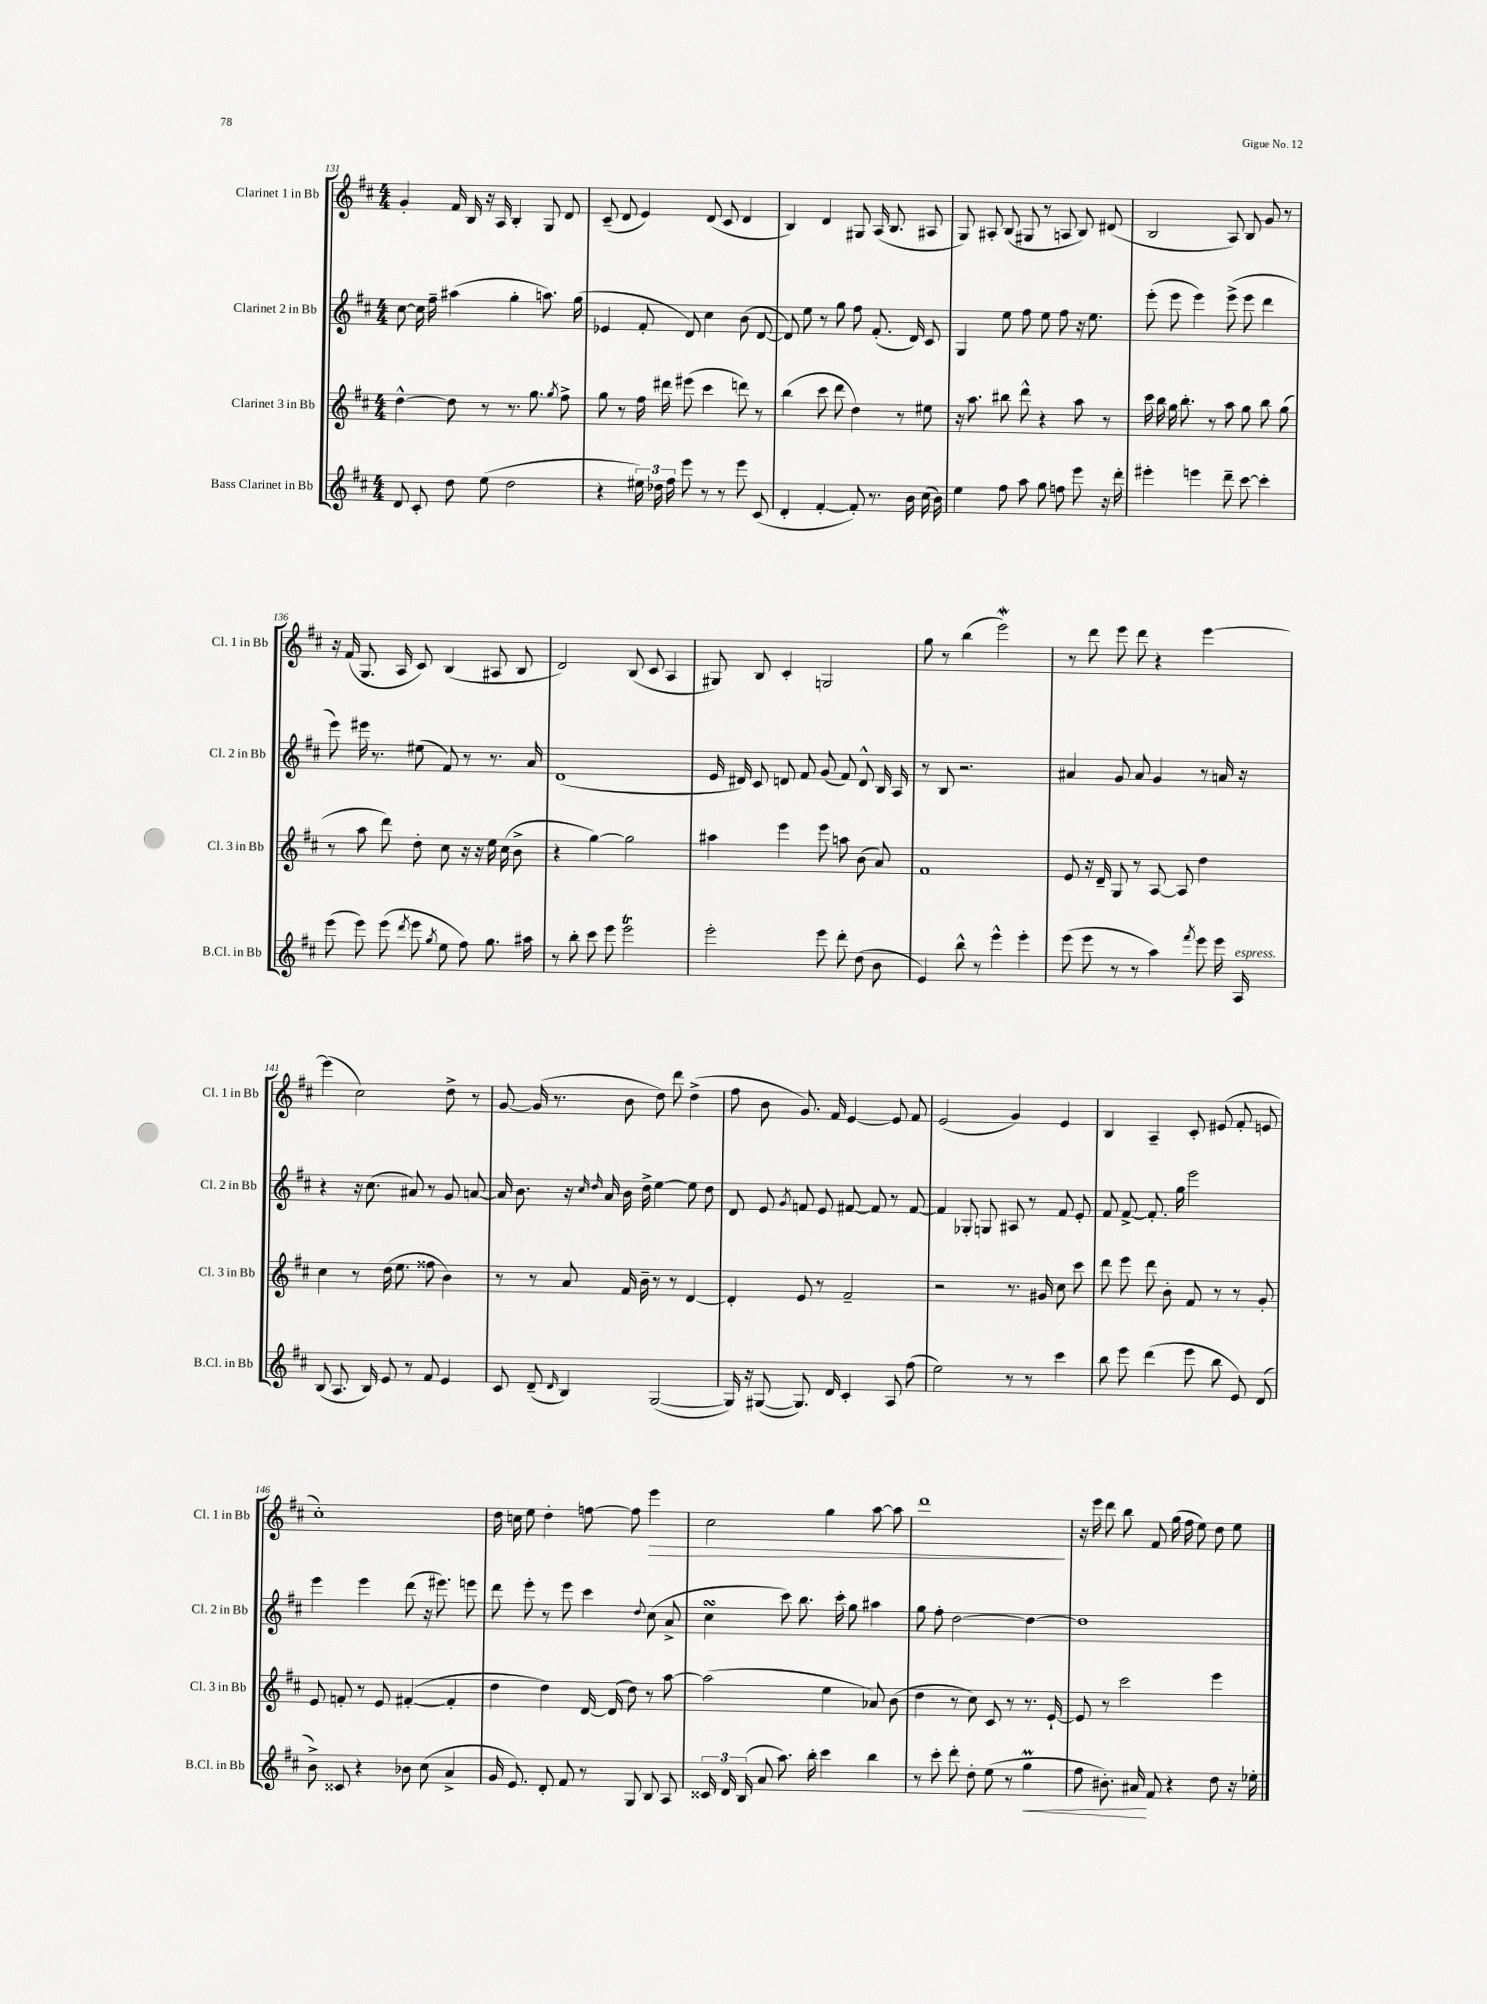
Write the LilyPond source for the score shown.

<<
\new StaffGroup <<
\new Staff = "s0" \with { instrumentName = "Clarinet 1 in Bb" shortInstrumentName = "Cl. 1 in Bb" } {
    \clef treble \key d \major \numericTimeSignature \time 4/4
    \autoBeamOff g'4-. fis'16 b16 r16 a16 b4-. g8 d'8 |
    cis'8--( d'8 e'4) d'8( cis'8 d'4 |
    b4) d'4 gis8 a16( b8. ais8 |
    g8) ais8-. b8( gis8 r8 a8 b8) dis'8( |
    b2 a8) b8 g'8 r8 |
    r16 fis'16( g8. a16 cis'8) b4( ais8 b8 |
    d'2) b8( cis'8 a4 |
    gis8) b8 cis'4-. g2 |
    g''8 r8 b''4( e'''2\mordent) |
    r8 d'''8 e'''8 d'''8 r4 e'''4~ |
    e'''4( cis''2) d''8-> r8 |
    g'8~ g'16( r8. b'8 d''8) d'''8 d''4->( |
    fis''8 b'8 g'8.) fis'16 e'4~ e'8 fis'8 |
    e'2( g'4) e'4 |
    b4 a4-- cis'8-. eis'8( fis'8-. e'8 |
    cis''1-.) |
    d''16 c''16 e''8 d''4-. f''8~ f''8 e'''4\> |
    cis''2 g''4 a''8~ a''8 |
    d'''1\! |
    r16 e'''16 d'''8 b''8 fis'8 g''16( fis''16 e''8) d''8 e''8 \bar "|." |
}
\new Staff = "s1" \with { instrumentName = "Clarinet 2 in Bb" shortInstrumentName = "Cl. 2 in Bb" } {
    \clef treble \key d \major \numericTimeSignature \time 4/4
    \autoBeamOff cis''8~ cis''16 fis''16-- ais''4( g''4-. a''8.) g''16( |
    ees'4 fis'8-. d'8) cis''4 b'8( d'8~ |
    d'8) e''8 r8 g''8 fis''8 fis'8.-.( d'16) cis'8 |
    g4 e''8 fis''8 e''8 fis''8 r16 e''8. |
    e'''8-.( e'''8 e'''4) e'''8->( e'''8 d'''4 |
    e'''8) eis'''16 r8. eis''8( fis'8) r8 r8. a'16 |
    d'1( |
    e'16 dis'16) cis'8 d'8 fis'8 g'8( fis'8) d'8-^ b16 a16 |
    r8 b8 r2. |
    ais'4 g'8 ais'8 g'4 r8 a'16 r16 |
    r4 r16 cis''8.( ais'8) r8 g'8 a'8~ |
    a'16 b'8. r16 \grace { cis''16 d''16 } a'16 b'16 d''16-> e''4~ e''8 d''8 |
    d'8 e'8 \acciaccatura { g'8 } f'8 e'8 fis'8~ fis'8 r8 fis'8~ |
    fis'4 ges8-. g8 ais8 r8 fis'8 e'8-. |
    fis'8 fis'8~-> fis'8.-. g''16 e'''2 |
    e'''4 e'''4 d'''8( r16 eis'''8.) e'''8 |
    d'''8 e'''8-. r8 e'''8 cis'''4 \appoggiatura { d''8 } cis''8( a'8-> |
    cis''4\turn cis'''8) b''8. cis'''16-. g''8 ais''4 |
    g''8 fis''8-. d''2~ d''4~ |
    d''1 \bar "|." |
}
\new Staff = "s2" \with { instrumentName = "Clarinet 3 in Bb" shortInstrumentName = "Cl. 3 in Bb" } {
    \clef treble \key d \major \numericTimeSignature \time 4/4
    \autoBeamOff d''4~-^ d''8 r8 r8. g''8. \acciaccatura { g''8 } fis''8-> |
    g''8 r8 fis''16 dis'''16 eis'''8( cis'''4 d'''8) r8 |
    b''4( cis'''8 d'''8 d''4) r8 eis''8 |
    r16 a''8. bis''8 d'''8-^ r4 a''8 r8 |
    cis'''16 b''16 g''16 b''8.-. r8 a''8 g''8 b''8 g''8( |
    r8 a''8 d'''8) d''8-. cis''8 r16 r16 e''16 cis''16( b'8-> |
    r4 g''4~) g''2 |
    ais''4 e'''4 e'''8 a''8 b'8( a'8) |
    fis'1 |
    e'8 r16 d'16-- g8 r8 a8~ a8 d''4 |
    cis''4 r8 d''16( e''8. fisis''8 b'4) |
    r8 r8 a'8 fis'16 b'16-- r8 r8 d'4~ |
    d'4-. e'8 r8 fis'2-- |
    r2 r8. gis'16 cis''8 cis'''8 |
    d'''8 e'''8 d'''8 b'8-. fis'8 r8 r8 g'8-. |
    e'8 f'8-. r8 e'8 fis'4~-.( fis'4-. |
    d''4 d''4) d'16~ d'16( d''8) r8 a''8~ |
    a''2( e''4 aes'8) b'8( |
    d''4 r8 cis''8) cis'8 r8 r8. e'16~-! |
    e'8 r8 cis'''2 e'''4 \bar "|." |
}
\new Staff = "s3" \with { instrumentName = "Bass Clarinet in Bb" shortInstrumentName = "B.Cl. in Bb" } {
    \clef treble \key d \major \numericTimeSignature \time 4/4
    \autoBeamOff d'8 cis'8-. d''8 e''8( d''2 |
    r4 \tuplet 3/2 { eis''16) des''16 fis''16 } e'''8 r8 r8 e'''8 cis'8( |
    d'4-. fis'4~-. fis'8-.) r8. b'16 cis''16( b'16) |
    e''4 fis''8 a''8 g''8 f''8 e'''8 r16 d'''16-. |
    eis'''4-. e'''4 d'''8-- cis'''8~ cis'''4-. |
    e'''8( e'''8) e'''8( \acciaccatura { d'''8 } e'''8 \acciaccatura { g''8 } e''8 fis''8) g''8. ais''16 |
    r8 b''8-. cis'''8 e'''8 e'''2\trill |
    e'''2-. e'''8 d'''8-. d''8( b'8 |
    e'4) b''8-^ r8 e'''4-^ e'''4-. |
    e'''8( e'''8 r8 r8 a''4) \acciaccatura { fis'''8 } e'''8 e'''16 a16^\markup { \italic "espress." } |
    b8( a8. b16) e'8 r8 fis'8 e'4 |
    cis'8 d'8--( \grace { d'16 } b4) g2~( |
    g16) r16 gis8~( gis8.) d'16 cis'4-. a8 fis''8( |
    e''2) r8 r8 cis'''4 |
    b''8 e'''8 d'''4( e'''8 b''8 e'8) d'8( |
    b'8->) cisis'8 r4 bes'8 cis''8( a'4-> |
    g'16 e'8.) d'8-. fis'8 r8 g8 b8 a8 |
    \tuplet 3/2 { cisis'16 d'16 b16( } a'8 a''8.) b''16-. cis'''4 b''4 |
    r8 cis'''8-. d'''8-. d''8-. e''8( r8 g''4\prall\< |
    fis''8 bis'8.-.) ais'16\! fis'8 r4 d''8 r16 ees''16-. \bar "|." |
}
>>
>>
\layout { \context { \Score currentBarNumber = #131 } }
